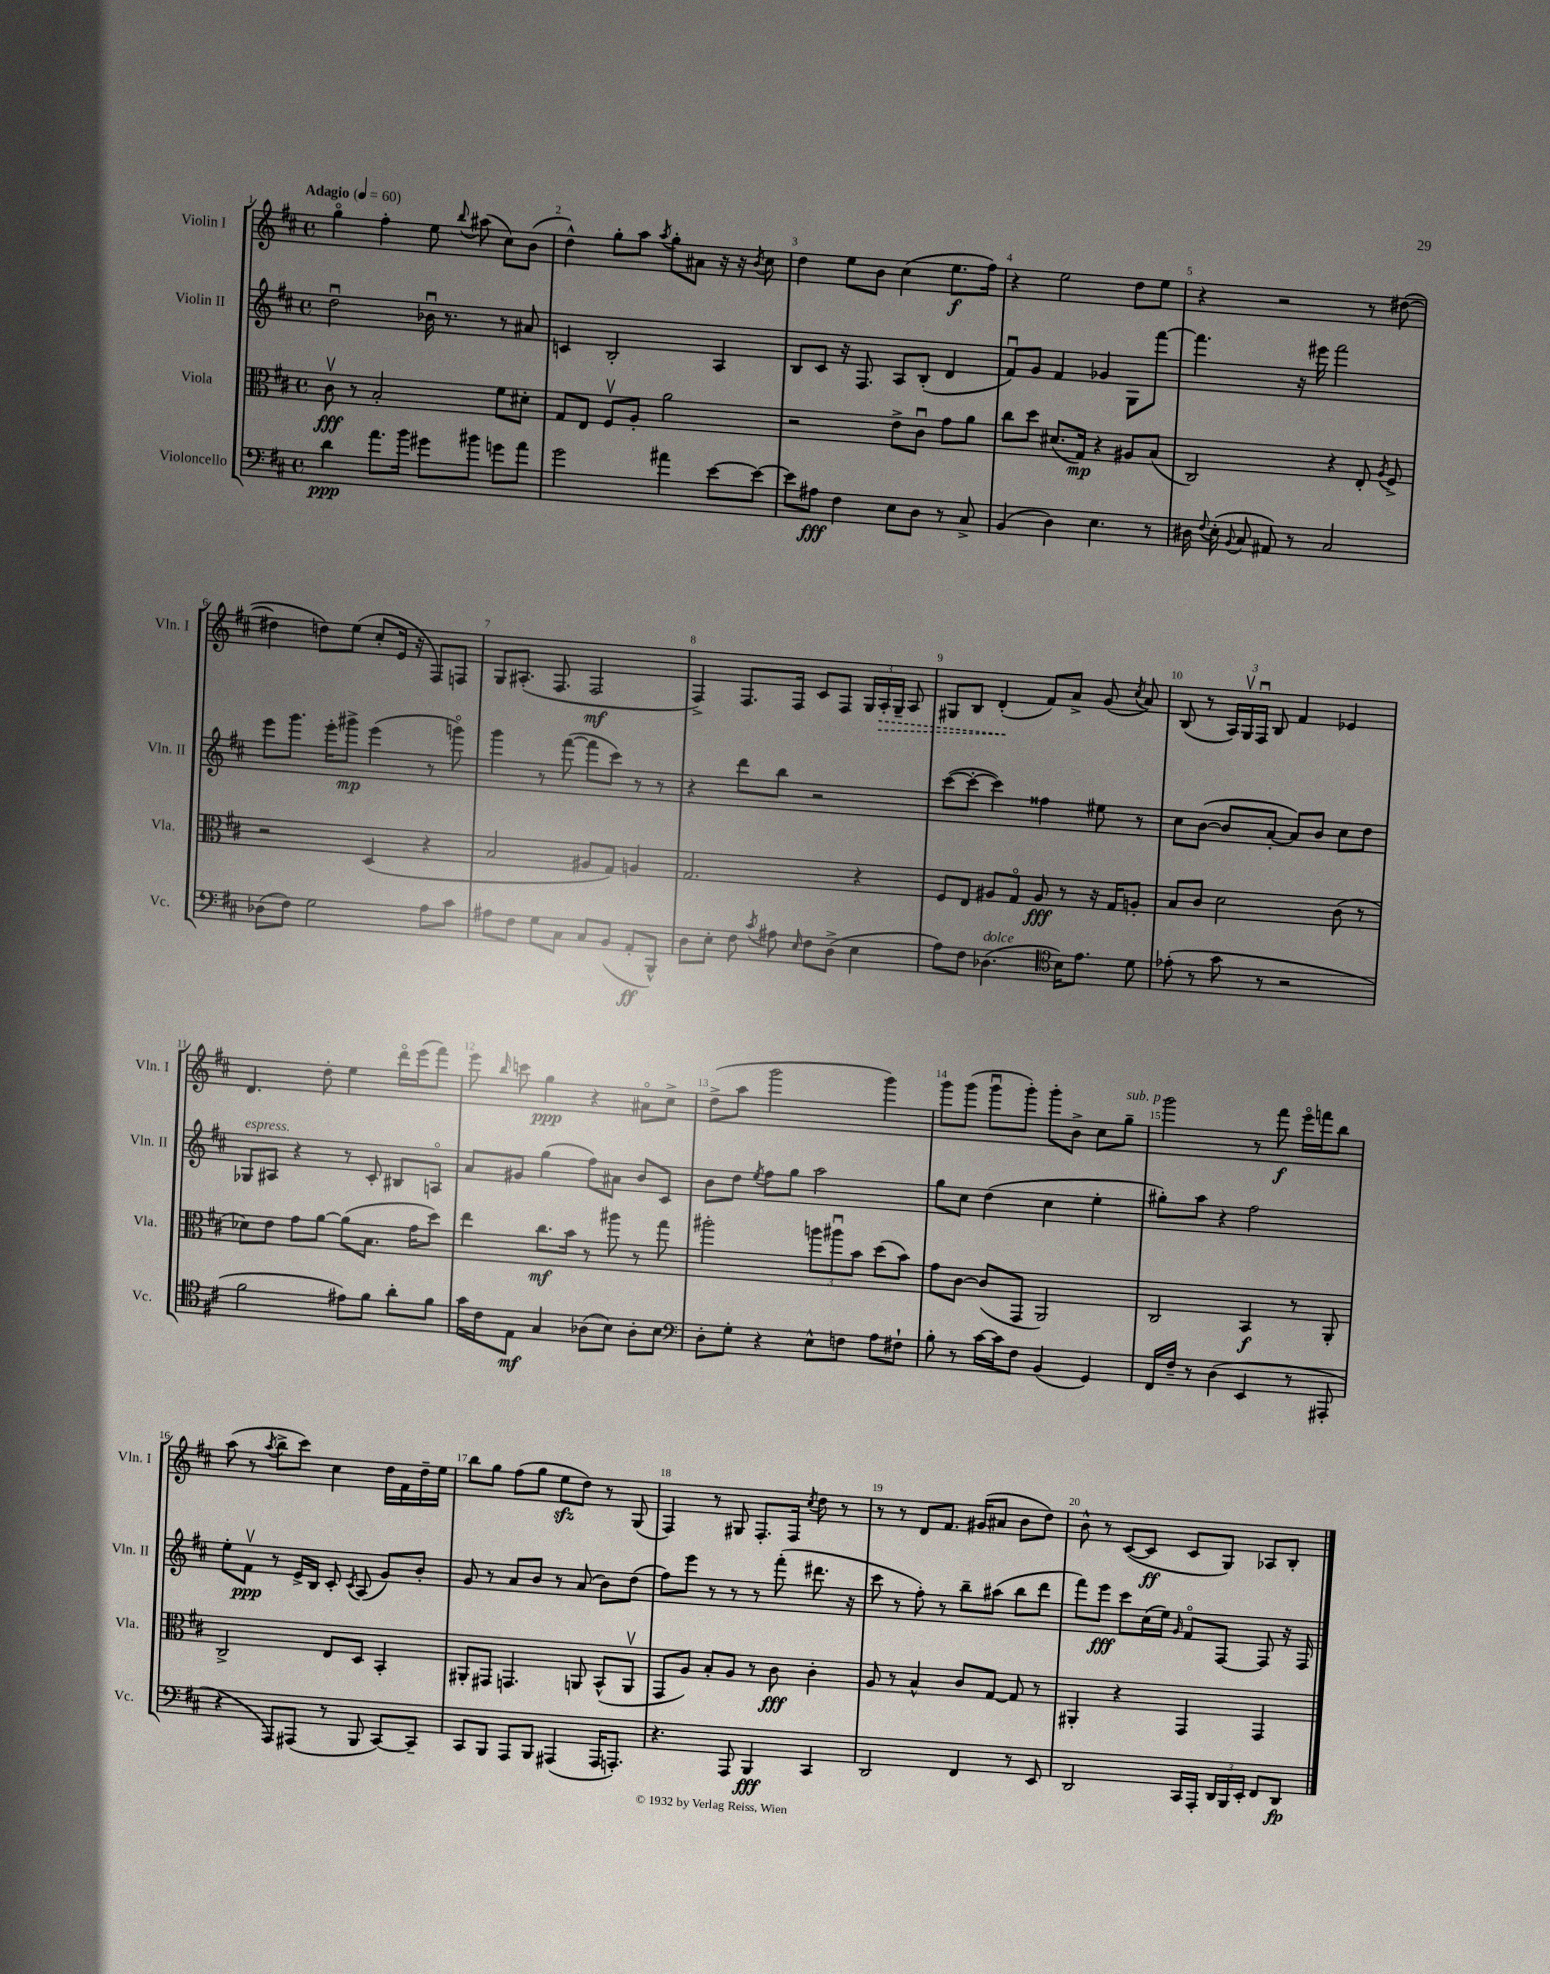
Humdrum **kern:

**kern	**kern	**kern	**kern
*staff4	*staff3	*staff2	*staff1
*clefF4	*clefC3	*clefG2	*clefG2
*k[f#c#]	*k[f#c#]	*k[f#c#]	*k[f#c#]
*M4/4	*M4/4	*M4/4	*M4/4
*met(c)	*met(c)	*met(c)	*met(c)
*MM60	*MM60	*MM60	*MM60
4d	8c#v	2ddu	4ggo
.	8r	.	.
8.a	2B'	.	4ff#'
16b	.	.	.
8g#	.	16b-u	8ee
.	.	8.r	.
.	.	.	8qqbb
8b#	.	.	(8aa#
8g	8f#	8r	8cc#)
8a	8d#'	8a#	(8b
=	=	=	=
2g	8G	4c	4dd^^)
.	8E	.	.
.	8F#v	2B'	8gg'
.	8A'	.	8aa
.	.	.	8qaa
4a#	2a	.	8gg'
.	.	.	8a#
[8e	.	4A	16r
.	.	.	16r
.	.	.	8qb
8e_	.	.	8cc#
=	=	=	=
8e]	2r	8B	4dd
8A#	.	8c#	.
4F#	.	16r	8ee
.	.	8.F#	.
.	.	.	8b
8E	8e^	8A	(4cc#
8D	8c#u	(8B'	.
8r	8g	4d	8.ee
8C#^	8a	.	.
.	.	.	16ff#)
=	=	=	=
(4BB	8cc#	8f#u)	4r
.	8dd	8g	.
4D)	(8.d#	4f#	2ee
.	16G)	.	.
4.E	4r	4g-	.
.	8A#	8G	8dd
8r	(8B	[8fff#	8ee
=	=	=	=
16D#	2C#)	4.fff#]	4r
8qqF#	.	.	.
(16E'	.	.	.
8qqBB	.	.	.
8C#	.	.	.
8AA#)	.	.	2r
8r	.	16r	.
.	.	16eee#	.
2C#	4r	2fff#	.
.	8E'	.	8r
.	8qA	.	.
.	8F#^	.	([8dd#
=	=	=	=
(8D-	2r	8eee	4dd#]
8F#)	.	8.ggg	.
2G	.	.	8dd)
.	.	16eee'	.
.	.	8ggg#^	(8ee
.	(4D	(4eee	8cc#'
.	.	.	16e
.	.	.	16r
8A	4r	8r	8F#)
8c#	.	8gggo)	8F
=	=	=	=
8A#	2B	4ggg	8G
8F#	.	.	(8.A#'
8G	.	8r	.
.	.	.	8.F#
8C#	.	([8fff#	.
8C#	8A#	8fff#]	2F#
(8BB	8G)	8ccc#)	.
8AA'	4A	8r	.
8BBB^^)	.	8r	.
=	=	=	=
8D	2.G	4r	4F#^)
8E'	.	.	.
8F#	.	8ddd	8.F#
8qc#	.	.	.
8A#	.	8bb	.
.	.	.	16F#
16qqE	.	.	.
8F#	.	2r	8c#
(8D^	.	.	8F#
4E	4r	.	24G
.	.	.	24A'
.	.	.	24G~
.	.	.	8A
=	=	=	=
8A)	8F#	([8ccc#	8G#
8F#	8E	8ccc#'_	8B
(4.D-	8A#	4ccc#])	(4d'
.	8Go	.	.
.	8A#	4ff##	8f#)
*clefC4	*	*	*
16B)	8r	.	8a^
8.e	.	.	.
.	16r	8ee#	(8g
.	16G	.	.
.	.	.	8qcc#
8d	8A'	8r	8a)
=	=	=	=
(8e-'	8B	8cc#	(8B
8r	8c#	([8b	8r
8g	2d	8b]	24A)
.	.	.	24Gv
.	.	.	24F#u
8r	.	[8a'	8B
2r	.	8a])	4f#
.	.	8b	.
.	(8c#	8cc#	4e-
.	8r	8dd	.
=	=	=	=
2f#	8d-)	8G-	4.d
.	8e	8A#	.
.	8g	4r	.
.	[8a	.	8dd'
8e#)	(8a]	8r	4ee
8f#	8.B	8c#'	.
8a'	.	8B#	16dddo
.	16g	.	(16eee
8f#	8dd)	8Ao	8fff#)
=	=	=	=
16g	4ee	8a	8eee
16c#	.	.	.
.	.	.	16qqbb
8E	.	8g#	8ccc
4G	8.cc#	(4gg	4gg
.	16b	.	.
(8A-	8r	8ff#)	4r
8B)	8aa#	8a#	.
8A-'	8r	8b	8a#o
8B	8gg	8c#	8cc#^
=	=	=	=
*clefF4	*	*	*
8D'	2aa#'	8b	(8dd^
8G'	.	8dd	8aa
.	.	8qee	.
4r	.	8ff#	2ggg
.	.	8gg	.
8E^^	12aa	2aa	.
.	12aa#u	.	.
8F	.	.	.
.	12b	.	.
8A	(8dd	.	4ggg)
8F#`	8b)	.	.
=	=	=	=
8B'	8g	8gg	8ggg
8r	[8c#	8cc#	(8ggg
[16c#	(8c#]	(4dd	8gggu
16c#]	.	.	.
8F#	8GG	.	8ggg')
(4BB	2AA)	4cc#	8ggg'
.	.	.	8b^
4GG)	.	4ee'	8cc#
.	.	.	8gg~
=	=	=	=
16FF#	2C#	8gg#')	2ggg
16F#~	.	.	.
8r	.	8aa	.
(4D	.	4r	.
4EE	4BB	2ff#	8r
.	.	.	8fff#
8r	8r	.	16eeeo
.	.	.	16fff
8AAA#'	8AA'	.	8bb
=	=	=	=
4r	2C#^	8ee'	(8aa
.	.	8f#v	8r
.	.	.	8qaa
8AAA)	.	8r	8bb^
(8AAA#	.	16e^	8ccc#)
.	.	16B	.
8r	8E	8c#'	4cc#
.	.	8qc#	.
8BBB	8D	(8A	.
[8CC#)	4BB'	8g)	16dd
.	.	.	16f#
8CC#~]	.	8b'	16dd~
.	.	.	16ee
=	=	=	=
8CC#	8AA#'	8g	8bb
8BBB	8GG#	8r	8gg
8AAA	4.GG	8a	(8ff#
8BBB	.	8b	8gg
(4AAA#	.	8r	8ee
.	8AA	(8a	8dd)
16AAA#	(8BB^^	8b)	8r
8.AAA')	.	.	.
.	8AAv	(8dd	(8G
=	=	=	=
4.r	8GG	8ff#)	4F#)
.	8A)	8eee	.
.	8B'	8r	8r
8AAA	8A	8r	8G#
4BBB	8r	8r	8.F#'
.	8c#	(8fff#'	.
.	.	.	16F#
.	.	.	8qcc#
4CC#	4c#'	8.ddd#	8dd
.	.	.	8r
.	.	16r	.
=	=	=	=
2DD	8A	8ccc#	8r
.	8r	8r	8r
.	4B^^	8ff#')	8d
.	.	8r	8.f#
4FF#	8c#	8bb~	.
.	.	.	(16g#
.	[8G	(8aa#	8a#
8r	8G]	8bb	8b
8EE	8r	8ddd	8dd)
=	=	=	=
2DD	4AA#'	8fff#)	8b^^
.	.	8eee	8r
.	4r	8ccc#	([8c#
.	.	(16cc#	8c#]
.	.	16ee)	.
.	.	16qqg	.
16CC#	4GG	8f#o	8c#
16AAA'	.	.	.
24DD	.	[8F#	8G)
24BBB	.	.	.
24EE'	.	.	.
8FF#	4GG	8F#]	8A-
8DD	.	16r	8B'
.	.	16F#	.
==	==	==	==
*-	*-	*-	*-
